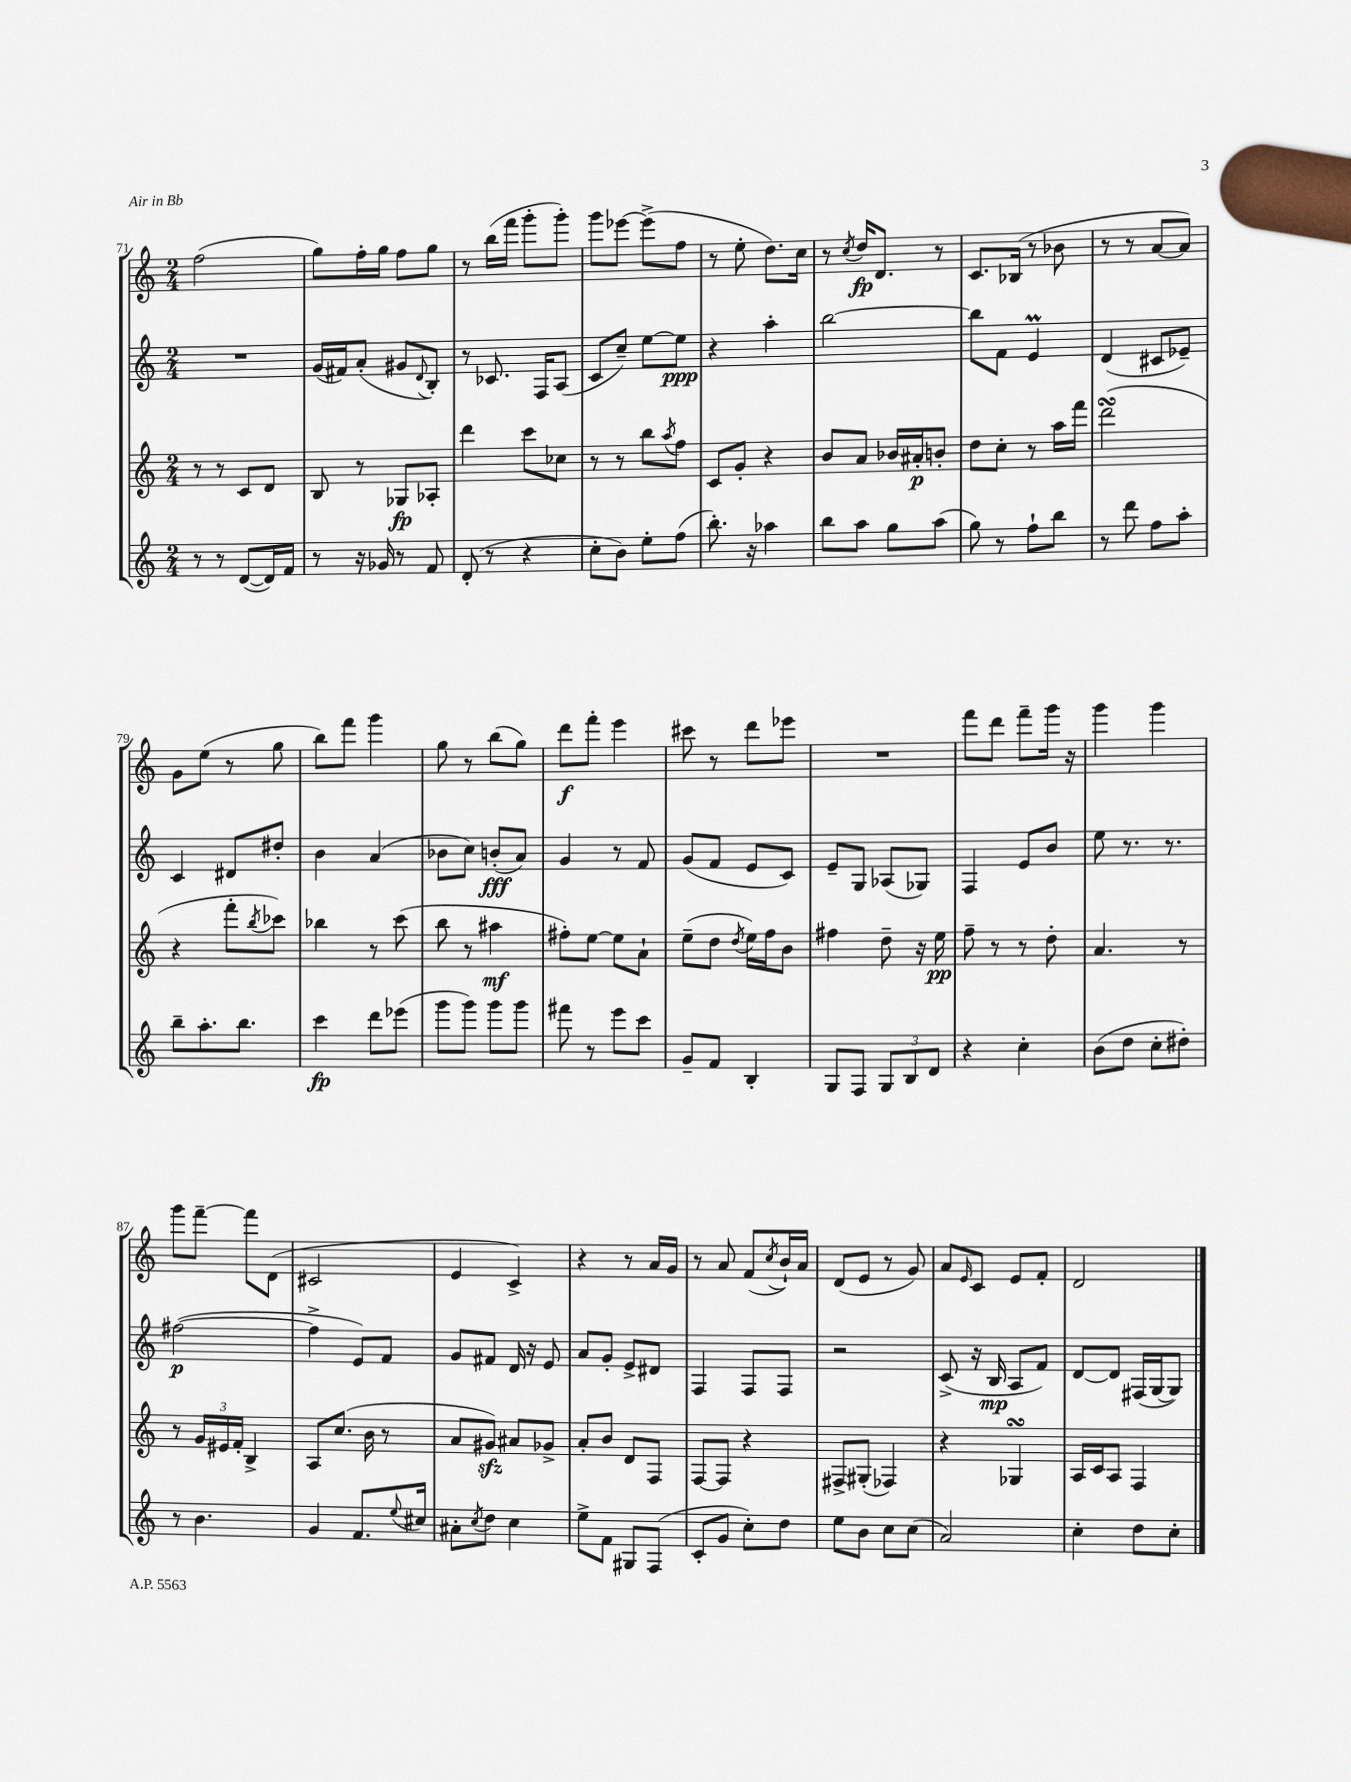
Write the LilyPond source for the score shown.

<<
\new StaffGroup <<
\new Staff = "s0" {
    \clef treble \key c \major \numericTimeSignature \time 2/4
    f''2( |
    g''8) f''16-. g''16 f''8 g''8 |
    r8 b''16( f'''16 g'''8-. g'''8-.) |
    g'''8 ees'''8~ ees'''8->( f''8 |
    r8 e''8-. d''8.) c''16 |
    r8 \acciaccatura { c''8 } d''16\fp d'8. r8 |
    c'8. bes16( r8 bes'8 |
    r8 r8 a'8~ a'8) |
    g'8 e''8( r8 g''8 |
    b''8) f'''8 g'''4 |
    g''8 r8 b''8( g''8) |
    d'''8\f f'''8-. e'''4 |
    cis'''8 r8 d'''8 ees'''8 |
    R2 |
    f'''8 d'''8 f'''8-- g'''16 r16 |
    g'''4 g'''4 |
    g'''8 f'''8~-- f'''8 d'8( |
    cis'2 |
    e'4 c'4->) |
    r4 r8 a'16 g'16 |
    r8 a'8 f'8( \acciaccatura { c''8 } b'16-!) a'16 |
    d'8( e'8 r8 g'8) |
    a'8 \grace { e'16 } c'8 e'8 f'8-. |
    d'2 \bar "|." |
}
\new Staff = "s1" {
    \clef treble \key c \major \numericTimeSignature \time 2/4
    R2 |
    g'16( fis'16) a'8-.( gis'8 \appoggiatura { d'8 } b8-.) |
    r8 ces'8. f16 a8( |
    c'8 c''8--) e''8~ e''8\ppp |
    r4 a''4-. |
    b''2~ |
    b''8 f'8 e'4\prall |
    d'4( cis'8 ees'8--) |
    c'4 dis'8 dis''8-. |
    b'4 a'4( |
    bes'8 c''8) b'8-.\fff( a'8) |
    g'4 r8 f'8 |
    g'8( f'8 e'8 c'8) |
    e'8-- g8 aes8( ges8) |
    f4 e'8 b'8 |
    e''8 r8. r8. |
    fis''2~\p( |
    fis''4-> e'8) f'8 |
    g'8 fis'8 d'16 r16 e'8 |
    a'8 g'8-. e'8-> dis'8 |
    f4 f8 f8 |
    r2 |
    c'8->( r16 b16\mp a8 f'8) |
    d'8~ d'8 fis16( g16~ g8) \bar "|." |
}
\new Staff = "s2" {
    \clef treble \key c \major \numericTimeSignature \time 2/4
    r8 r8 c'8 d'8 |
    b8 r8 ges8\fp aes8-. |
    d'''4 c'''8 ces''8 |
    r8 r8 b''8 \acciaccatura { a''8 } f''8 |
    c'8 g'8-. r4 |
    b'8 a'8 bes'16 ais'16-.\p b'8-. |
    d''8 c''8-. r8 a''16 f'''16 |
    d'''2\turn( |
    r4 f'''8-. \acciaccatura { b''8 } ces'''8) |
    bes''4 r8 c'''8( |
    b''8 r8 ais''4\mf |
    fis''8-.) e''8~ e''8 a'8-! |
    e''8--( d''8 \acciaccatura { d''8 } e''16) f''16 b'8 |
    fis''4 d''8-- r16 e''16\pp |
    f''8-- r8 r8 d''8-. |
    a'4. r8 |
    r8 \tuplet 3/2 { g'16 eis'16 f'16-. } b4-> |
    a8 c''8.( b'16 r8 |
    a'8 gis'8\sfz) ais'8 ges'8-> |
    a'8-. b'8 d'8 f8 |
    f8~ f8 r4 |
    fis8-> gis8-.( fes4) |
    r4 ges4\turn |
    a16 c'16 a8 f4 \bar "|." |
}
\new Staff = "s3" {
    \clef treble \key c \major \numericTimeSignature \time 2/4
    r8 r8 d'8~( d'16) f'16 |
    r8 r16 ges'16 r8 f'8 |
    d'8-.( r8 r4 |
    c''8-. b'8) e''8-. f''8( |
    b''8.-.) r16 aes''4 |
    b''8 a''8 g''8 a''8( |
    g''8) r8 f''8-! b''8 |
    r8 d'''8 f''8 a''8-. |
    b''8-- a''8.-. b''8. |
    c'''4\fp d'''8 ees'''8( |
    g'''8 g'''8) g'''8 g'''8 |
    fis'''8 r8 e'''8 c'''8 |
    g'8-- f'8 b4-. |
    g8 f8 \tuplet 3/2 { g8 b8 d'8 } |
    r4 c''4-. |
    b'8( d''8 c''8-. dis''8-.) |
    r8 b'4. |
    g'4 f'8. \appoggiatura { e''8 } cis''16 |
    ais'8-. \acciaccatura { c''8 } d''8 c''4 |
    e''8-> f'8 gis8 f8( |
    c'8-. g'8 c''8-.) d''8 |
    e''8 b'8 c''8 c''8( |
    a'2) |
    c''4-. d''8 c''8-. \bar "|." |
}
>>
>>
\layout { \context { \Score currentBarNumber = #71 } }
